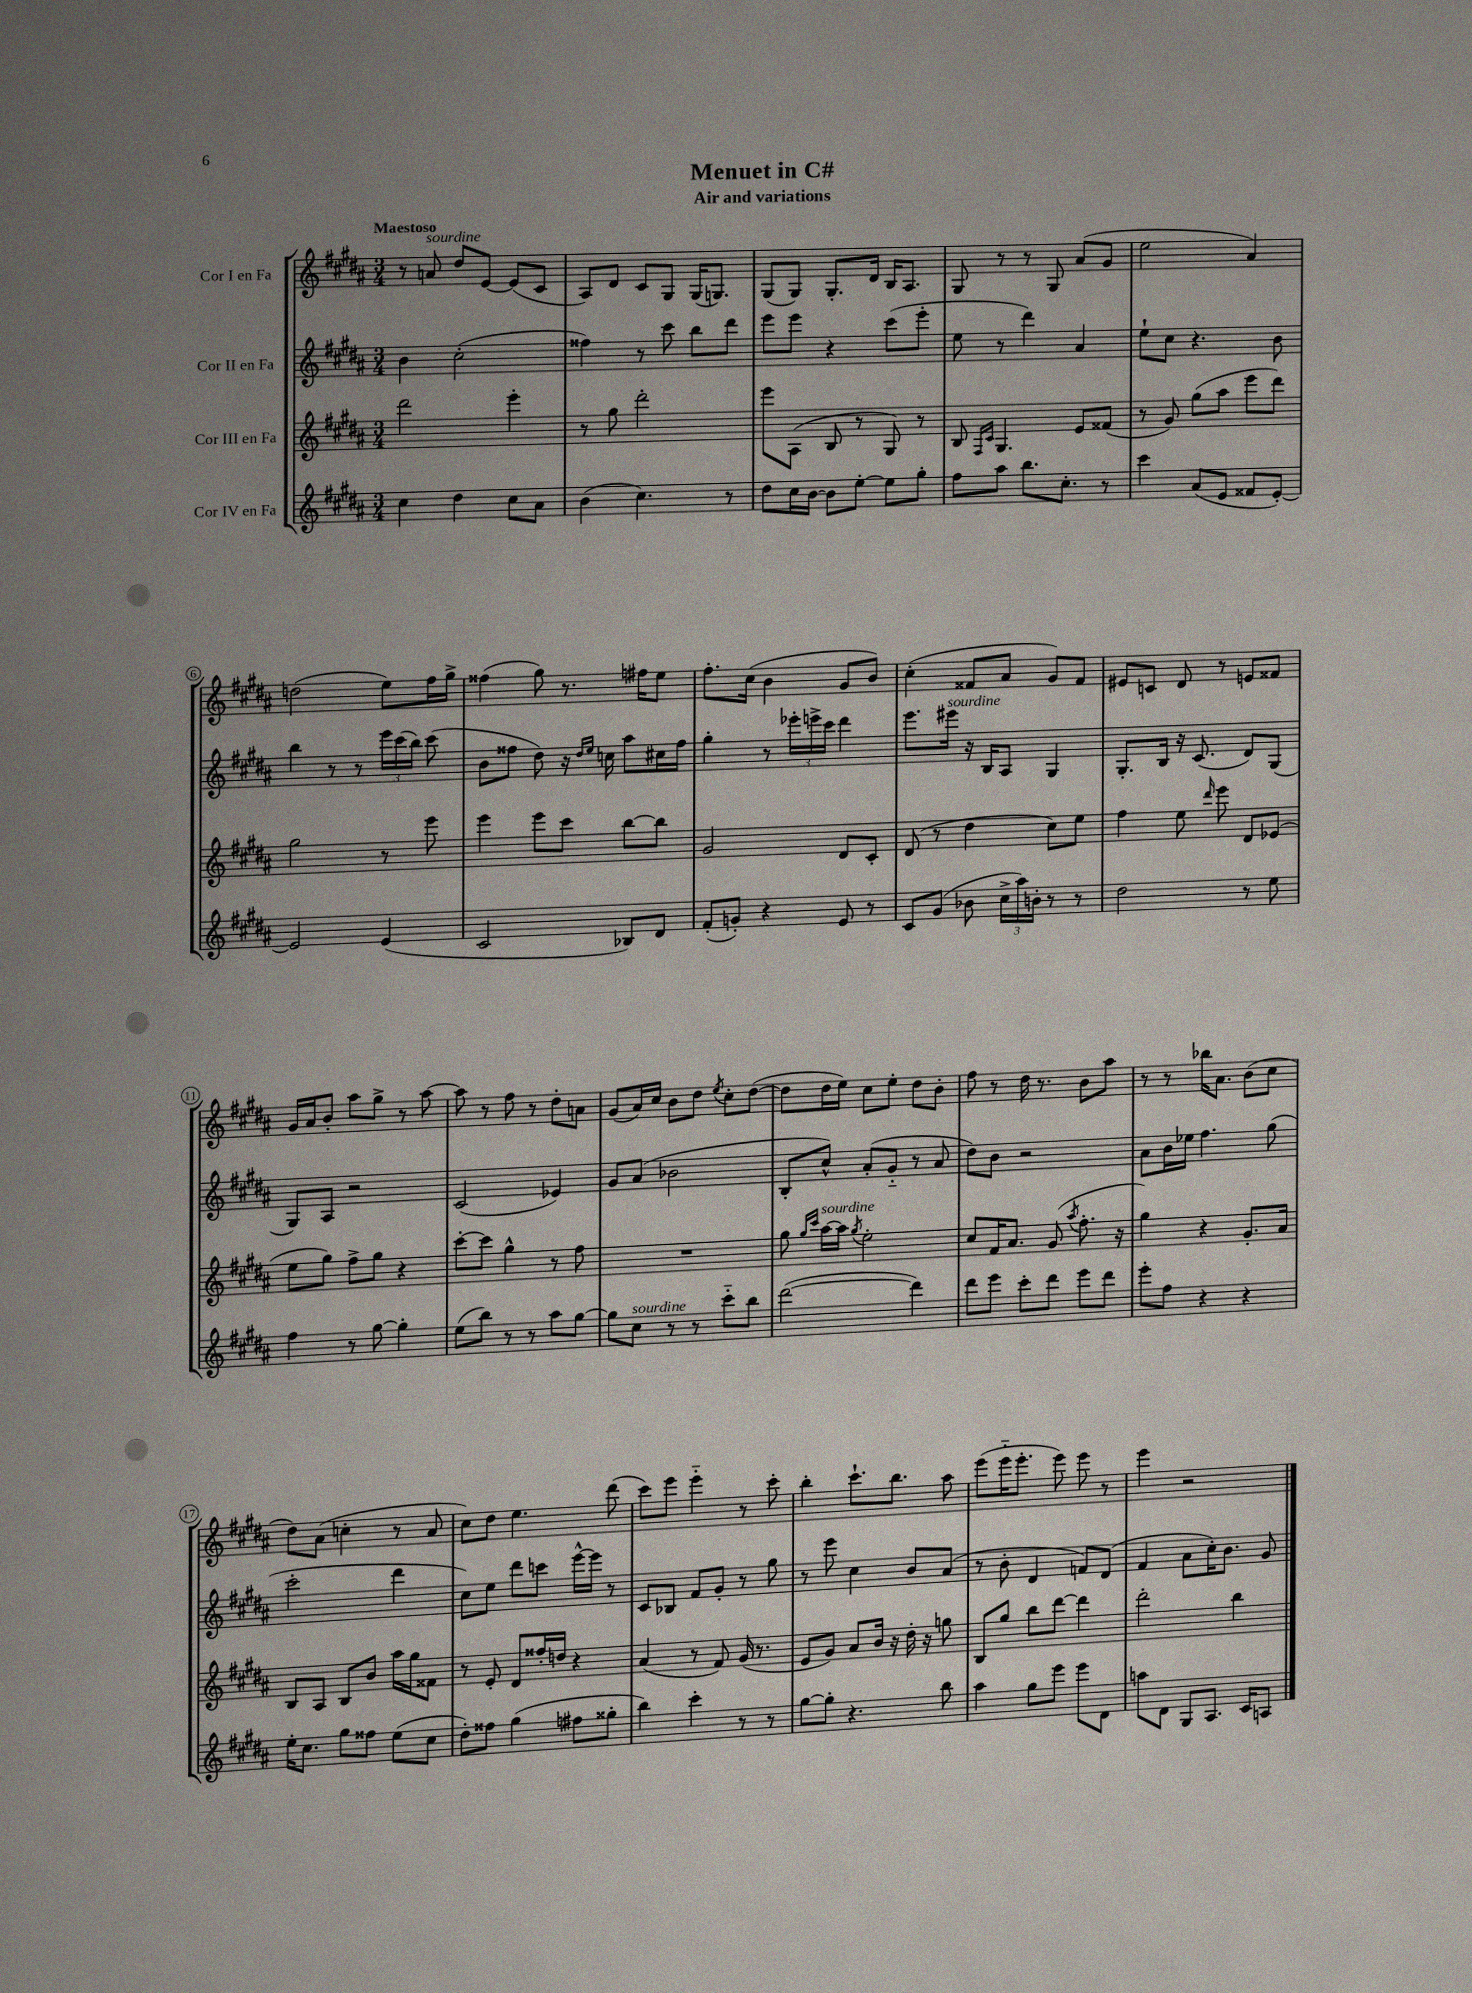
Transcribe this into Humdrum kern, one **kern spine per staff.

**kern	**kern	**kern	**kern
*part4	*part3	*part2	*part1
*staff4	*staff3	*staff2	*staff1
*I"Cor IV en Fa	*I"Cor III en Fa	*I"Cor II en Fa	*I"Cor I en Fa
*clefG2	*clefG2	*clefG2	*clefG2
*k[f#c#g#d#a#]	*k[f#c#g#d#a#]	*k[f#c#g#d#a#]	*k[f#c#g#d#a#]
*M3/4	*M3/4	*M3/4	*M3/4
=1	=1	=1	=1
!	!	!	!LO:TX:a:B:t=Maestoso
4cc#\	2ddd#\	4b\	8r
!	!	!	!LO:TX:a:i:t=sourdine
.	.	.	8an/
4dd#\	.	(2cc#'\	8dd#/L
.	.	.	[8e/J
8cc#\L	4eee'\	.	(8e/L]
8a#\J	.	.	8c#/J
=2	=2	=2	=2
(4b\	8r	4ff##X\)	8A#/L)
.	8gg#\	.	8d#/J
4.cc#\)	2ddd#'\	8r	8c#/L
.	.	8ccc#\	8G#/J
.	.	8bb\L	(16G#/KL
.	.	.	8.Gn/J)
8r	.	8ddd#\J	.
=3	=3	=3	=3
8dd#\L	8eee\L	8eee\L	(8G#/L
16cc#\L	(8A#\J	8eee\J	8G#/J)
[16b\JJ	.	.	.
8b\L]	8B/	4r	8.G#'/L
[8ee'\J	8r	.	.
.	.	.	16d#/Jk
8ee\L]	8G#/)	(8ccc#\L	16B/KL
.	.	.	8.A#/J
8gg#'\J	8r	8eee'\J	.
=4	=4	=4	=4
8ff#\L	8B/	8ee\	8G#/
.	16qqF#/LL	.	.
.	16qqc#/JJ	.	.
8aa#\J	4.G#/	8r	8r
8.bb\L	.	4ddd#\)	8r
.	.	.	8G#/
8.cc#'\J	.	.	.
.	8e/L	4a#/	(8a#/L
8r	(8f##X/J	.	8g#/J
=5	=5	=5	=5
4ccc#\	8r	8ee`\L	2ee\
.	8g#/)	8cc#\J	.
(8a#/L	(8gg#\L	4.r	.
8e/J	8aa#\J	.	.
8f##X/L	8eee\L	.	4a#/)
[8e'/J)	8ddd#\J)	8b\	.
!!LO:LB:g=z
=6	=6	=6	=6
2e/]	2gg#\	4bb\	(2ddn\
.	.	8r	.
.	.	8r	.
(4e/	8r	24eee\LL	8ee\L)
.	.	(24ccc#\	.
.	.	24bb\JJ)	.
.	8eee\	(8ccc#\	16ff#\L
.	.	.	16gg#^\JJ
=7	=7	=7	=7
2c#/	4eee\	8b\L	(4ff##X\
.	.	8ff##X\J	.
.	8eee\L	8dd#\)	8gg#\)
.	8ccc#\J	16r	8.r
.	.	16qqdd#/LL	.
.	.	16qqee/JJ	.
.	.	16ccn\	.
8B-X/L)	[8bb\L	8aa#\L	.
.	.	.	16ff#X\KL
8d#/J	8bb\J]	16cc#X\L	8ee\J
.	.	16ff##\JJ	.
=8	=8	=8	=8
(8f#'/L	2g#/	4gg#'\	8.ff#'\L
8gn'/J)	.	.	.
.	.	.	(16cc#\Jk
4r	.	8r	4b\
.	.	24eee-X'\LL	.
.	.	24eeen^\	.
.	.	24ccc#\JJ	.
8e/	8d#/L	4ddd#\	8g#/L
8r	8c#'/J	.	8b/J)
=9	=9	=9	=9
8c#/L	(8d#/	8.eee\L	(4cc#'\
(8g#/J	8r	.	.
!	!	!LO:TX:a:i:t=sourdine	!
.	.	16eee#X\Jk	.
8b-X\	4dd#\	16r	8f##X/L
.	.	16B/KL	.
24cc#^\LL	.	8A#/J	8a#/J
24aa#\)	.	.	.
24bn'\JJ	.	.	.
8r	8cc#\L)	4G#/	8g#/L)
8r	8ee\J	.	8f##/J
=10	=10	=10	=10
2dd#\	4ff#\	8.G#'/L	8e#X/L
.	.	.	8cn/J
.	.	16B/Jk	.
.	8ee\	16r	8d#/
.	.	(8.c#/	.
.	16qqddd#/	.	.
.	8eee\	.	8r
8r	8d#/L	8d#/L)	8en/L
8ee\	(8e-X/J	(8G#/J	8f##X/J
!!LO:LB:g=z
=11	=11	=11	=11
4ff#\	8ee\L	8G#/L)	16g#/LL
.	.	.	16a#/J
.	8gg#\J)	8A#/J	8b'/J
8r	8ff#^\L	2r	8aa#\L
[8gg#\	8gg#\J	.	8gg#^\J
4gg#'\]	4r	.	8r
.	.	.	[8aa#\
=12	=12	=12	=12
(8ee\L	[8ccc#'\L	(2c#/	8aa#\]
8bb\J)	8ccc#\J]	.	8r
8r	4gg#^^\	.	8ff#\
8r	.	.	8r
8aa#\L	8r	4e-X/)	8dd#'\L
[8gg#\J	8ff#\	.	8an\J
=13	=13	=13	=13
8gg#\L]	2.r	8g#/L	(8g#/L
!LO:TX:a:i:t=sourdine	!	!	!
8cc#\J	.	(8a#/J	16a#/L)
.	.	.	16cc#/JJ
8r	.	2b-X\	8b\L
8r	.	.	8dd#\J
.	.	.	8qee/
8ccc#\L	.	.	8cc#'\L
8bb\J	.	.	([8dd#\J
=14	=14	=14	=14
([2ddd#\	8gg#\	8B'/L	8dd#\L]
.	16qqgg#/LL	.	.
.	16qqccc#/JJ	.	.
!	!LO:TX:a:i:t=sourdine	!	!
.	[16aa#\LL	8cc#^^/J)	16dd#\L
.	16aa#\JJ]	.	16ee\JJ)
.	8qgg#/	.	.
.	2ee'\	(8a#'/L	8cc#\L
.	.	8g#/J	8ee'\J
4ddd#\])	.	8r	8dd#\L
.	.	8a#/	8b'\J
=15	=15	=15	=15
8ddd#\L	8cc#/L	8dd#\L)	8ff#\
8eee\J	16f#/K	8b\J	8r
.	8.a#/J	.	.
8ccc#'\L	.	2r	16dd#\
.	.	.	8.r
8ddd#\J	(8g#/	.	.
.	8qaa#/	.	.
8eee\L	8.ff#'\	.	8b\L
8ddd#\J	.	.	8aa#\J
.	16r	.	.
=16	=16	=16	=16
8eee'\L	4gg#\)	8a#\L	8r
8ff#\J	.	16b\L	8r
.	.	16ee-X\JJ	.
4r	4r	4.ff#\	16bb-X\KL
.	.	.	8.a#\J
4r	8.g#'/L	.	(8b\L
.	.	(8gg#\	8cc#\J
.	16a#/Jk	.	.
!!LO:LB:g=z
=17	=17	=17	=17
16ee'\KL	8B/L	2ccc#'\	8dd#\L)
8.cc#\J	.	.	.
.	8A#/J	.	(8a#\J
8gg#\L	8B/L	.	4ccn'\
8ff##X\J	8b/J	.	.
(8ee\L	16aa#\LL	4ddd#\	8r
.	16gg#\J	.	.
8cc#\J	8f##X\J	.	8a#/
=18	=18	=18	=18
8dd#'\L)	8r	8cc#\L)	8cc#\L)
8ff##X\J	8e'/	8ee\J	8dd#\J
(4gg#\	8d#/L	8ddd#\L	4.ee\
.	16ff##X'/L	8cccn\J	.
.	16ddn/JJ	.	.
8ff#X\L	4r	[16eee^^\LL	.
.	.	16eee\JJ]	.
8gg##X'\J	.	8r	(8ddd#\
=19	=19	=19	=19
4bb\)	(4a#/	8c#/L	8ccc#\L)
.	.	8B-X/J	8eee\J
4ccc#'\	8r	8f#/L	4eee\
.	8f#/)	8g#'/J	.
8r	(16g#/	8r	8r
.	8.r	.	.
8r	.	8gg#\	8ccc#'\
=20	=20	=20	=20
[8gg#\L	8e/L	8r	4bb'\
8gg#'\J]	8g#/J)	8eee\	.
4.r	8a#/L	4cc#\	8.ccc#`\L
.	16b/Jk	.	.
.	16r	.	8.bb\J
.	16dd#'\	8b/L	.
.	16r	.	.
8bb\	8ggn\	(8a#/J	8aa#\
=21	=21	=21	=21
4aa#\	8B/L	8r	(8eee\L
.	8gg#/J	8b'\	16eee\K
.	.	.	8.eee'\J
8gg#\L	8bb\L	4d#/	.
8eee\J	[8ddd#\J	.	8eee\)
8eee\L	4ddd#\]	8fn/L)	8eee\
8d#\J	.	(8d#/J	8r
=22	=22	=22	=22
8aan\L	2ddd#'\	4f#/	4eee\
8d#\J	.	.	.
8G#/L	.	8a#\L	2r
8.A#/J	.	16cc#'\K)	.
.	.	8.b\J	.
.	4bb\	.	.
16c#/KL	.	.	.
8An/J	.	8g#/	.
==	==	==	==
*-	*-	*-	*-
